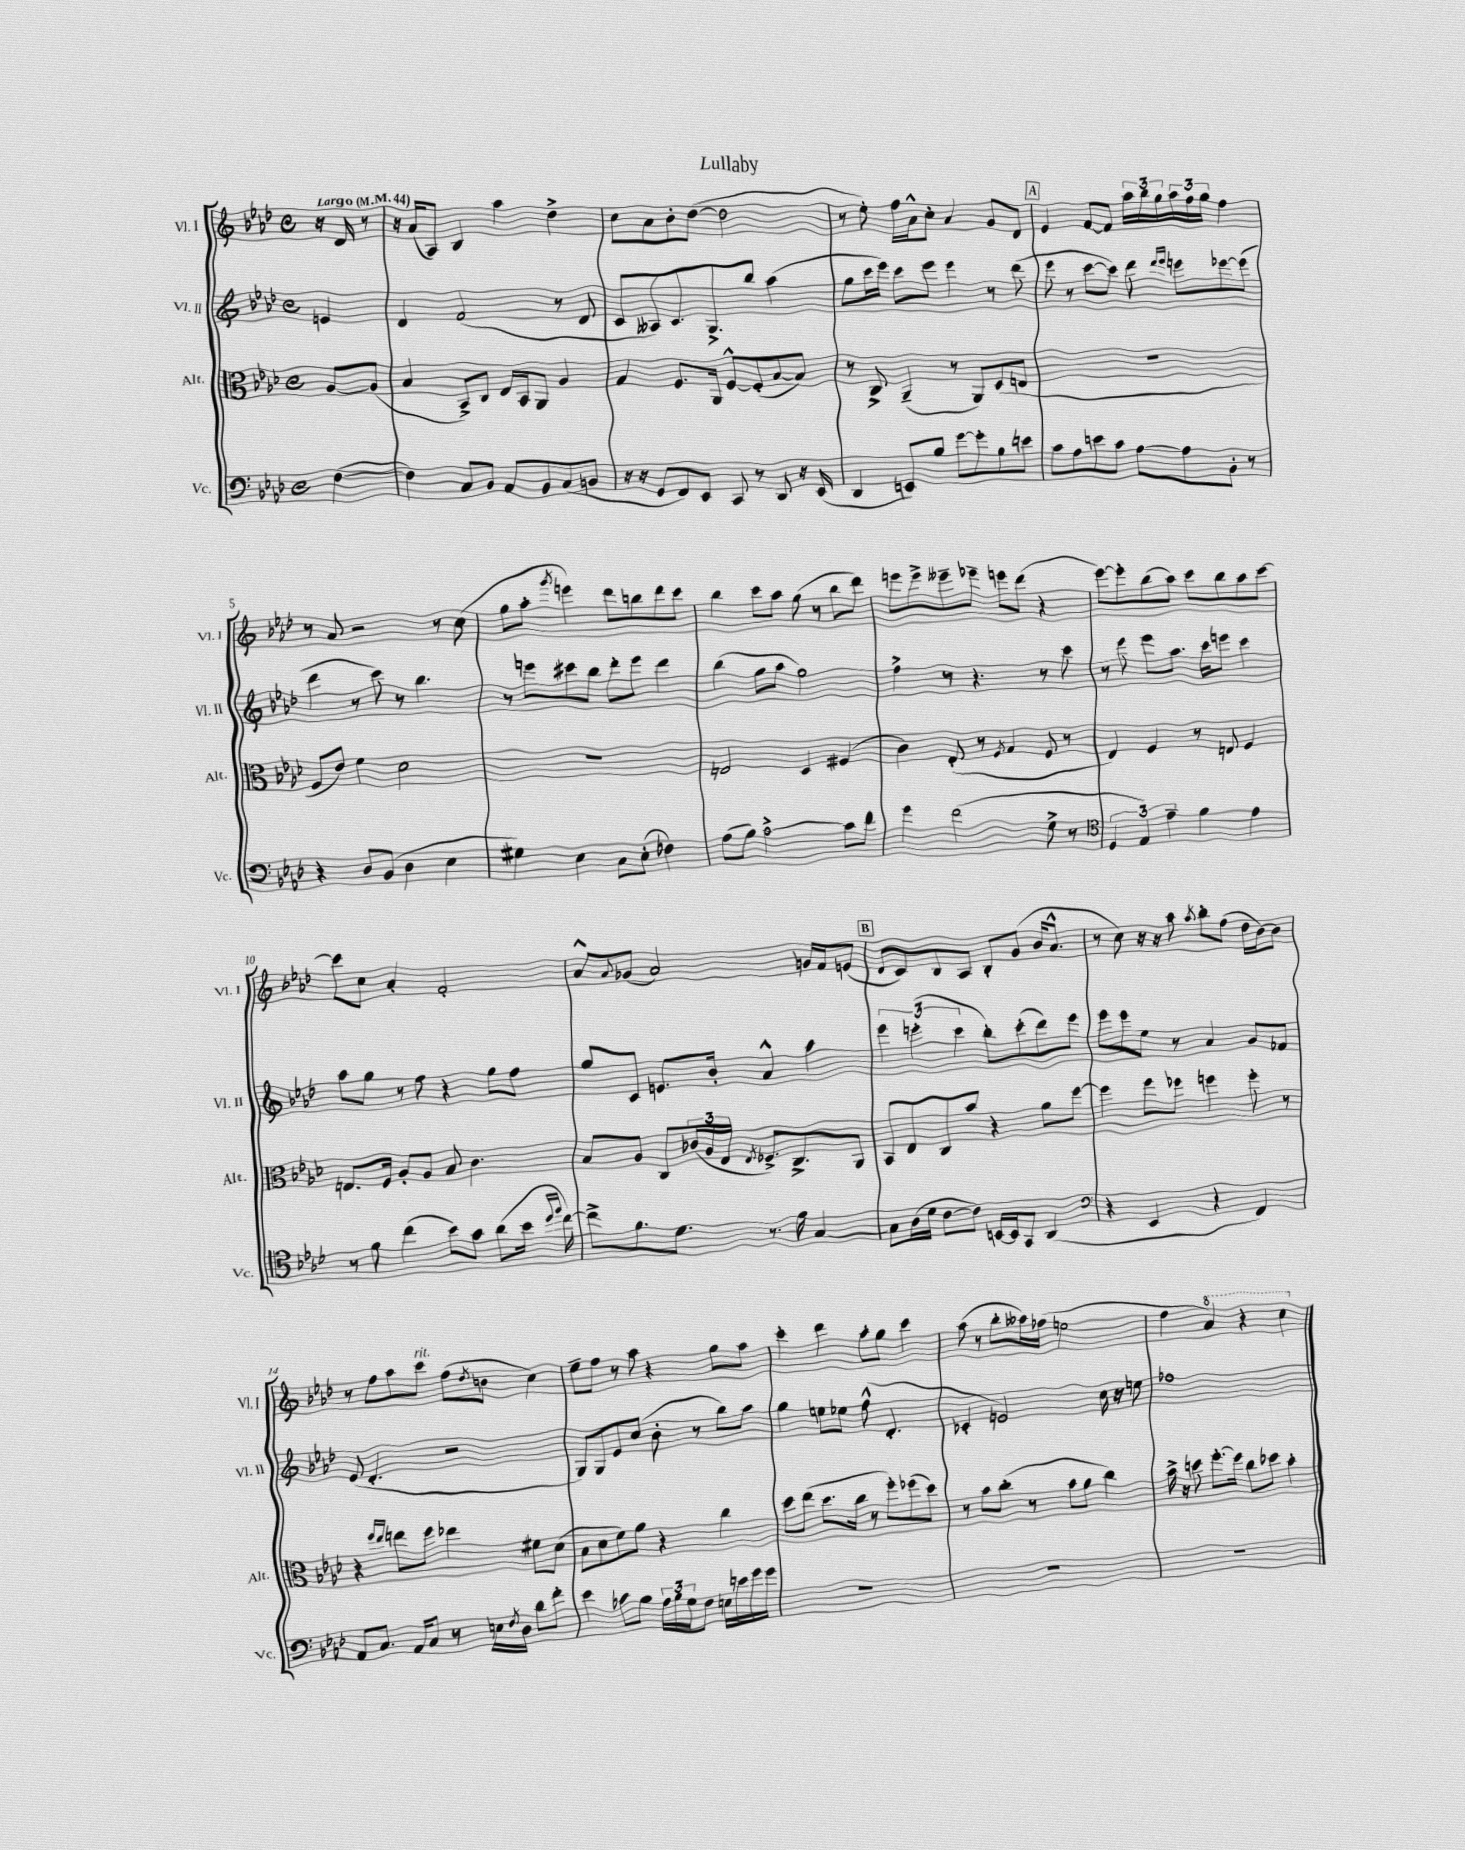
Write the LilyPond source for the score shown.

\header { title = "Lullaby" }
<<
\new StaffGroup <<
\new Staff = "s0" \with { instrumentName = "Vl. I" shortInstrumentName = "Vl. I" } {
    \clef treble \key aes \major \defaultTimeSignature \time 4/4 \partial 4 \tempo "Largo" 4 = 44
    r16 des'16 r8 |
    r16 aes'16( aes8) bes4 aes''4 des''4-> |
    c''8 aes'8 bes'8-. des''8~( des''2 |
    r8 ees''8-.) f''16 aes'16-^ c''8-. aes'4 g'8 des'8 |
    \mark \markup { \box "A" } ees'4 f'8~ f'8 \tuplet 3/2 { aes''16 bes''16 g''16 } \tuplet 3/2 { aes''16 f''16 g''16 } f''4 |
    r8 aes'8 r2 r8 c''8( |
    g''8 aes''8-. \acciaccatura { g'''8 } e'''4) des'''8 b''8 des'''8 c'''8 |
    bes''4 c'''8 aes''8 g''8( r8 bes''8 des'''8) |
    e'''8 e'''8-> eeses'''8-- ees'''8-- e'''8 des'''8( r4 |
    ees'''8~) ees'''8-. bes''8( aes''8) c'''8 bes''8 aes''8 c'''8~ |
    c'''8 c''8 aes'4-. f'2-. |
    aes'8-^ \appoggiatura { aes'8 } ges'8( aes'2) g'16 f'16 e'8( |
    \mark \markup { \box "B" } des'8 c'8) bes8 aes8 bes8-. g'8( bes'16 aes'8.-^ |
    r8 c''8) r16 r16 aes''8 \acciaccatura { aes''8 } bes''8-. f''8( des''16 bes'16~) bes'8 |
    r8 f''8 aes''8 c'''8^\markup { \italic "rit." } f''8( \acciaccatura { des''8 } b'8 c''4) |
    ees''8-- f''8 r8 aes''8 r4 g''8 aes''8 |
    c'''4-. des'''4 aes''8-. g''8 c'''4 |
    aes''8( r8 bes''8-. aeses''16) fes''16( e''2 |
    f''4 \ottava #1 aes''4) r4 c'''4 \ottava #0 \bar "|." |
}
\new Staff = "s1" \with { instrumentName = "Vl. II" shortInstrumentName = "Vl. II" } {
    \clef treble \key aes \major \defaultTimeSignature \time 4/4 \partial 4
    e'4 |
    des'4 f'2( r8 des'8 |
    c'8 aeses8) c'8. g8.-> bes''8 aes''4( |
    g''8 c'''16 ees'''16) c'''8 ees'''8 ees'''4 r8 des'''8( |
    \mark \markup { \box "A" } ees'''8 r8 c'''8~ c'''8) des'''8 \grace { des'''16 ees'''16 } e'''8 ees'''8~ ees'''8( |
    des'''4 r8 c'''8) r8 bes''4. |
    r8 e'''8 cis'''8 bes''8 des'''8-. e'''8 des'''4 |
    bes''4( g''8 aes''8 g''2) |
    f''4-> r8 r4. r8 c'''8 |
    r8 ees'''8 ees'''8 aes''8. c'''16 e'''8 c'''4 |
    aes''8 g''8 r8 f''8 r4 g''8 f''8 |
    g''8 c'8 e'8. bes'16-. aes'4-^ aes''4 |
    \mark \markup { \box "B" } \tuplet 3/2 { ees'''4 e'''4-.( c'''4 } bes''8-.) c'''8-.( des'''8) e'''8 |
    ees'''8 ees'''8 ees''8 r8 aes'4 g'8 fes'8 |
    ees'8( des'4.-. r2 |
    g8) g8 ees'8 c''8( bes'8-. r8 bes''8) aes''8 |
    g''4 e''8 ees''8 f''8-^( des'4.-. |
    ces'4-. e'2) c''16 r16 e''8 |
    fes''1 \bar "|." |
}
\new Staff = "s2" \with { instrumentName = "Alt." shortInstrumentName = "Alt." } {
    \clef alto \key aes \major \defaultTimeSignature \time 4/4 \partial 4
    aes8~ aes8( |
    bes4 bes,8->) c8 ees16 bes,16 aes,8 aes4 |
    g4 f8. aes,16 f8~-^ f8-.( bes8~ bes8) |
    r8 c8-> aes,4--( r8 aes,8) des8( e8 |
    \mark \markup { \box "A" } R1 |
    f8 ees'8) f'4 des'2 |
    r1 |
    e2 des4 fis4( |
    c'4) ees8-.( r8 \acciaccatura { f8 } g4 f8 r8 |
    ees4) f4 r8 e8 f4 |
    e8. f16 aes8-. aes8 bes8 c'4. |
    bes8 aes8 c8 \tuplet 3/2 { ces'16( aes16 ees16 } \acciaccatura { ees8 } fes8.->) c8.-> aes,8 |
    \mark \markup { \box "B" } bes,8 ees8 c8 bes'8 r4 aes'8 f''8~ |
    f''4 f''8 fes''8 f''4 f''8-. r8 |
    r4 \grace { f''16 ees''16 } e''8 f''8 ees''4 fis'8 des'8( |
    bes8 des'8 f'8) aes'8 r4 c''4 |
    des''8 ees''8( des''8. c''16 r8 f''8-.) fes''8( des''8) |
    r8 bes'8 c''8-.( r8 bes'8 aes'8 c''4) |
    bes'16-> r16 d''8 f''8.~-. f''16 c''8 des''8 bes'4-. \bar "|." |
}
\new Staff = "s3" \with { instrumentName = "Vc." shortInstrumentName = "Vc." } {
    \clef bass \key aes \major \defaultTimeSignature \time 4/4 \partial 4
    f4~( |
    f4) c8 bes,8 aes,8 bes,8 c8( b,8 |
    r16 r16 g,8 f,8) ees,8 c,8 r8 des,8 r16 ees,16( |
    des,4 e,8) bes8 g'8~ g'8-. bes8 e'8 |
    \mark \markup { \box "A" } c'8 aes8 e'8 c'8 aes8~ aes8 bes,8-. r8 |
    r4 des8 bes,8( des4 ees4 |
    gis4) ees4 c8 ees8-.( fes4) |
    aes8( bes8) c'2~-> c'8 f'8 |
    g'4 f'2( g8-> r8 |
    \clef tenor \tuplet 3/2 { des4 ees4) ees'4-- } f'4 ees'4 |
    r8 f'8 c''4( bes'8) g'8 aes'8( bes'16 \grace { des''16 f''16 } c''16~) |
    c''8-> f'8. des'8. r8. f'16 g4~ |
    \mark \markup { \box "B" } g8 aes16( des'16 c'8~ c'8) b,16~ b,16 g,8 aes,4( |
    \clef bass r4 ees,4 r4 f,4) |
    aes,8 c8. aes,16 c8 r8 e16 \acciaccatura { f8 } des16 des'8 f'8-. |
    ees'4 ces'8 bes8 \tuplet 3/2 { aes16 bes16 g16 } f8 e16 e'16 g'16 g'16 |
    R1 |
    R1 |
    R1 \bar "|." |
}
>>
>>
